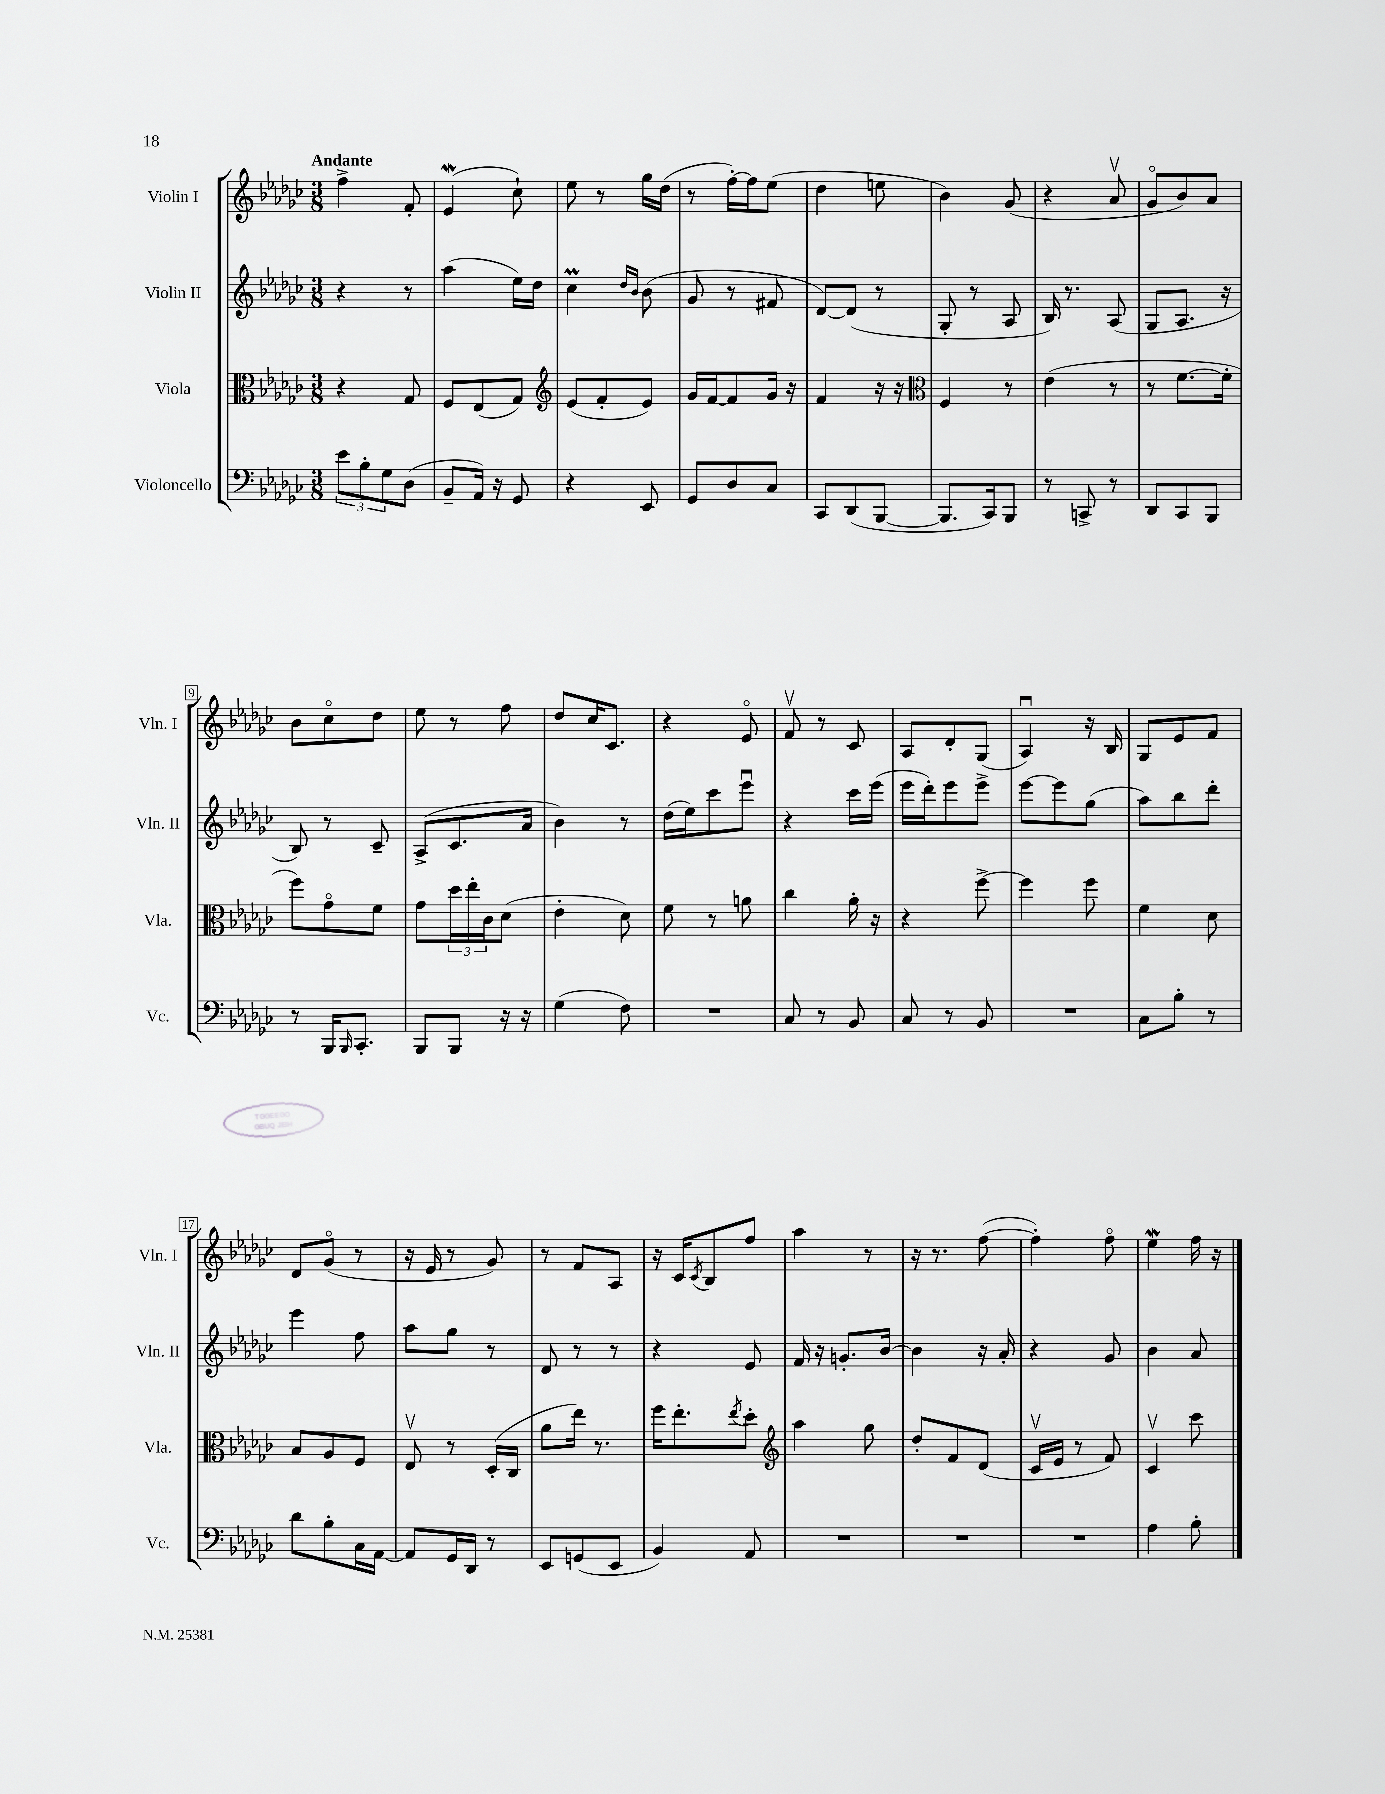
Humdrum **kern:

**kern	**kern	**kern	**kern
*staff4	*staff3	*staff2	*staff1
*clefF4	*clefC3	*clefG2	*clefG2
*k[b-e-a-d-g-c-]	*k[b-e-a-d-g-c-]	*k[b-e-a-d-g-c-]	*k[b-e-a-d-g-c-]
*M3/8	*M3/8	*M3/8	*M3/8
12e-	4r	4r	4ff^
12B-'	.	.	.
12G-	.	.	.
(8D-	8G-	8r	8f'
=	=	=	=
8BB-~	8F	(4aa-	(4e-
16AA-)	(8E-	.	.
16r	.	.	.
8GG-	8G-)	16ee-)	8cc-`)
.	.	16dd-	.
=	=	=	=
*	*clefG2	*	*
4r	(8e-	4cc-	8ee-
.	8f'	.	8r
.	.	16qqdd-	.
.	.	16qqb-	.
8EE-	8e-)	(8b-	16gg-
.	.	.	(16dd-
=	=	=	=
8GG-	16g-	8g-	8r
.	[16f	.	.
8D-	8f]	8r	[16ff')
.	.	.	16ff]
8C-	16g-	8f#	(8ee-
.	16r	.	.
=	=	=	=
8CC-	4f	[8d-)	4dd-
(8DD-	.	(8d-]	.
[8BBB-	16r	8r	8ee
.	16r	.	.
=	=	=	=
*	*clefC3	*	*
8.BBB-]	4F	8G-'	4b-)
.	.	8r	.
16CC-)	.	.	.
8BBB-	8r	8A-	(8g-
=	=	=	=
8r	(4e-	16B-)	4r
.	.	8.r	.
8CC^	.	.	.
8r	8r	(8A-	8a-v
=	=	=	=
8DD-	8r	8G-	8g-o
8CC-	[8.f	8.A-	8b-)
8BBB-	.	.	8a-
.	16f']	16r	.
=	=	=	=
8r	8ff)	8B-)	8b-
16BBB-	8g-o	8r	8cc-o
16qqBBB-	.	.	.
8.CC-'	.	.	.
.	8f	8c-~	8dd-
=	=	=	=
8BBB-	8g-	(8A-^	8ee-
8BBB-	24dd-	8.c-	8r
.	24ee-'	.	.
.	24c-	.	.
16r	(8d-	.	8ff
16r	.	16a-	.
=	=	=	=
(4G-	4e-'	4b-)	8dd-
.	.	.	16cc-
.	.	.	8.c-
8F)	8d-)	8r	.
=	=	=	=
4.r	8f	(16dd-	4r
.	.	16ee-)	.
.	8r	8ccc-	.
.	8a	8eee-u	8e-o
=	=	=	=
8C-	4cc-	4r	8fv
8r	.	.	8r
8BB-	16a-'	16ccc-	8c-
.	16r	(16eee-	.
=	=	=	=
8C-	4r	16eee-	8A-
.	.	16ddd-')	.
8r	.	8eee-	8d-'
8BB-	[8ff^	8eee-^	(8G-
=	=	=	=
4.r	4ff]	[8eee-	4A-u)
.	.	8eee-]	.
.	8ff	(8gg-	16r
.	.	.	16B-
=	=	=	=
8C-	4f	8aa-)	8G-
8B-'	.	8bb-	8e-
8r	8d-	8ddd-'	8f
=	=	=	=
8d-	8B-	4eee-	8d-
8B-'	8A-	.	(8g-o
16C-	8F	8ff	8r
[16AA-	.	.	.
=	=	=	=
8AA-]	8E-v	8aa-	16r
.	.	.	16e-
16GG-	8r	8gg-	8r
16DD-	.	.	.
8r	(16D-'	8r	8g-)
.	16C-	.	.
=	=	=	=
8EE-	8a-	8d-	8r
(8GG	16ee-)	8r	8f
.	8.r	.	.
8EE-	.	8r	8A-
=	=	=	=
4BB-)	16ff	4r	16r
.	8.ee-'	.	16c-
.	.	.	8qc-
.	.	.	8B-
.	8qee-	.	.
8AA-	8dd-'	8e-	8ff
=	=	=	=
*	*clefG2	*	*
4.r	4aa-	16f	4aa-
.	.	16r	.
.	.	8.g'	.
.	8gg-	.	8r
.	.	[16b-	.
=	=	=	=
4.r	8dd-'	4b-]	16r
.	.	.	8.r
.	8f	.	.
.	(8d-	16r	([8ff
.	.	16a-'	.
=	=	=	=
4.r	16c-v	4r	4ff'])
.	16e-	.	.
.	8r	.	.
.	8f)	8g-	8ffo
=	=	=	=
4A-	4c-v	4b-	4ee-
8B-'	8ccc-	8a-	16ff
.	.	.	16r
==	==	==	==
*-	*-	*-	*-
